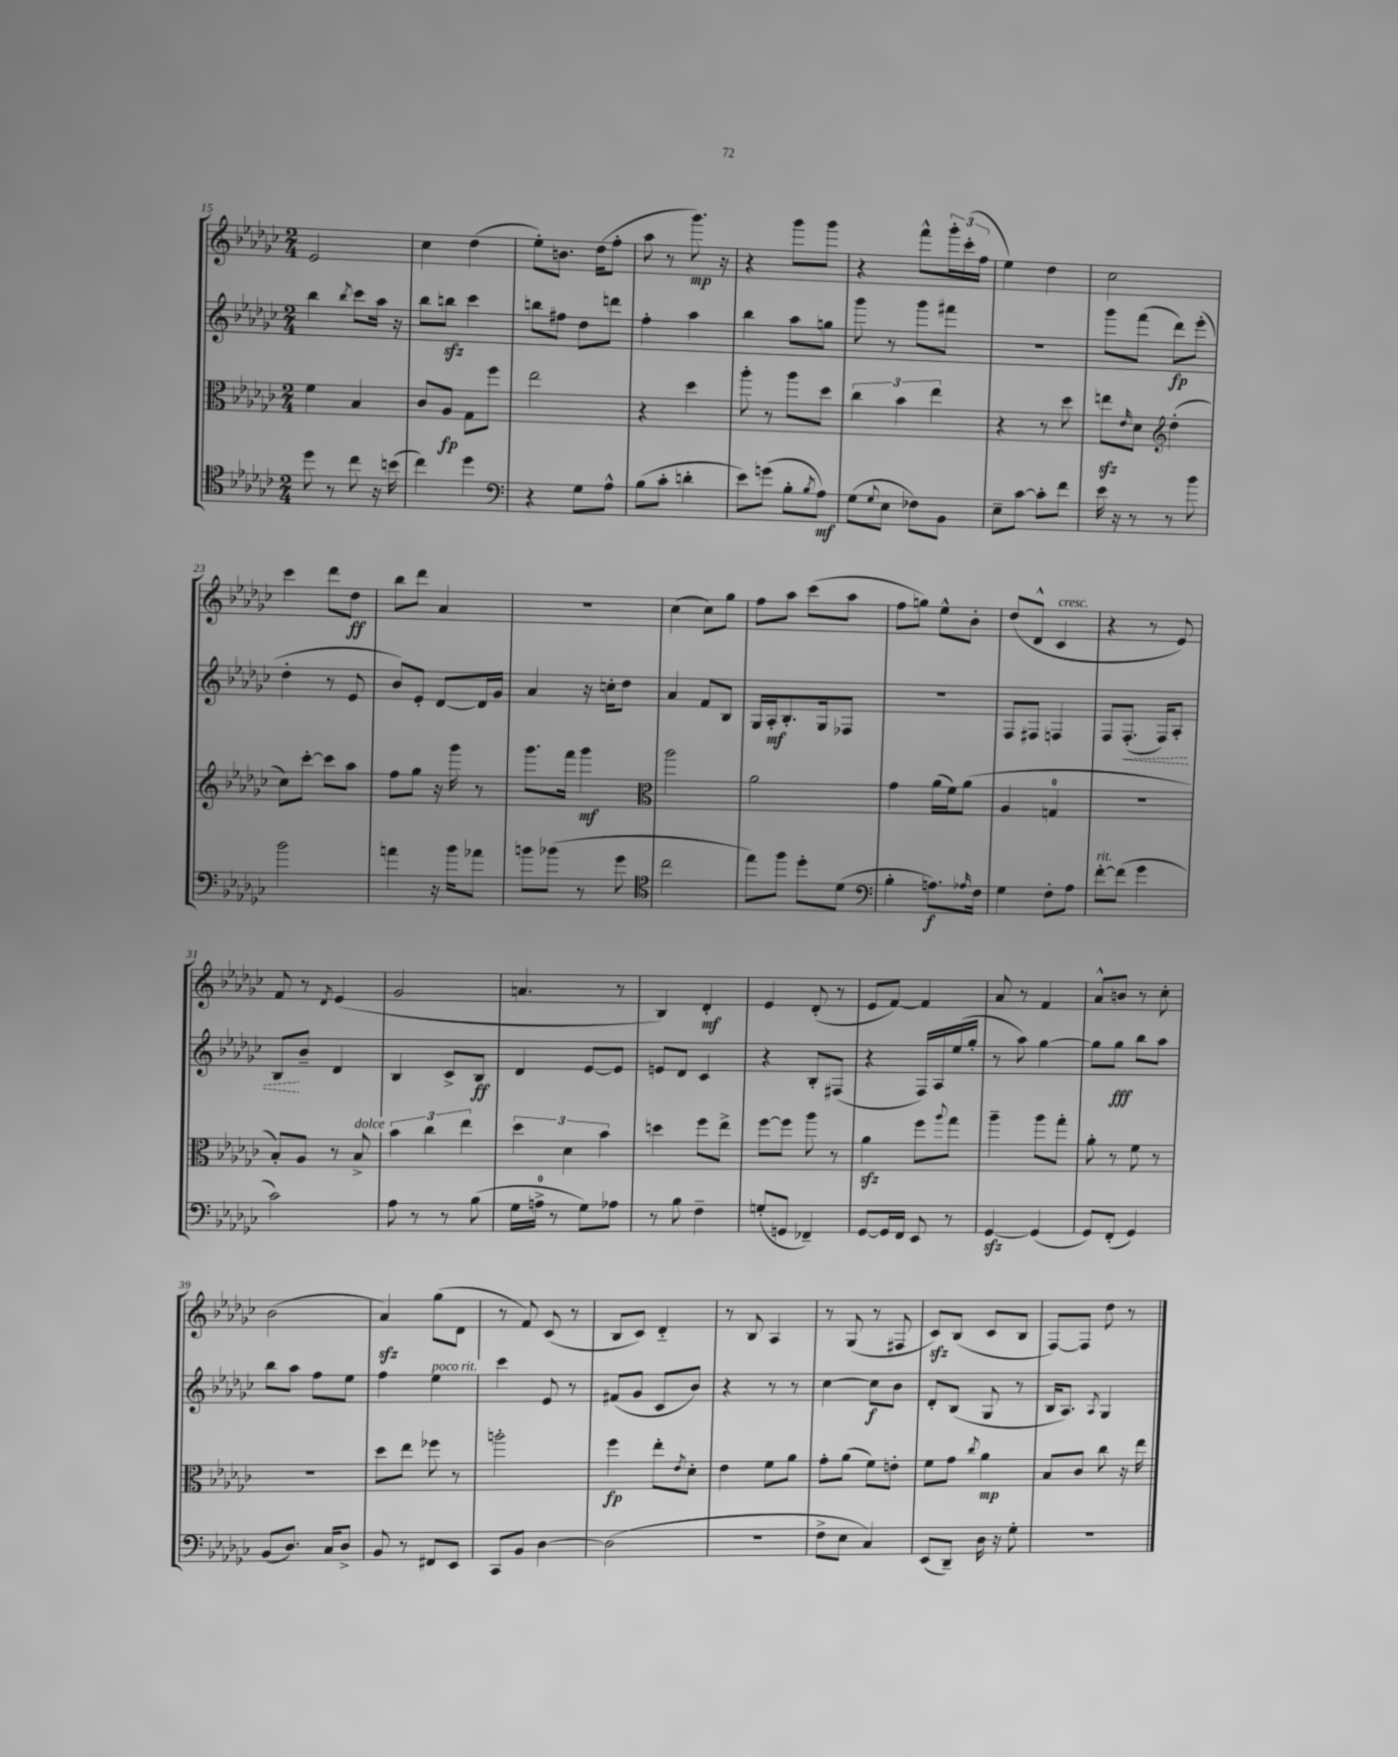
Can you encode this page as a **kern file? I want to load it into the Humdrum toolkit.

**kern	**kern	**kern	**kern
*staff4	*staff3	*staff2	*staff1
*clefC4	*clefC3	*clefG2	*clefG2
*k[b-e-a-d-g-c-]	*k[b-e-a-d-g-c-]	*k[b-e-a-d-g-c-]	*k[b-e-a-d-g-c-]
*M2/4	*M2/4	*M2/4	*M2/4
8dd-	4f	4bb-	2e-
8r	.	.	.
.	.	8qbb-	.
8cc-	4B-	8ccc-	.
16r	.	16aa-	.
(16b	.	16r	.
=	=	=	=
4cc-)	8c-	8bb-	4cc-
.	8A-	8bb	.
4dd-	8G-	4ccc-	(4dd-
.	8ff	.	.
=	=	=	=
*clefF4	*	*	*
4r	2ee-	8bb	8ee-')
.	.	8ff#	8.b
8G-	.	8dd-	.
.	.	.	(16dd-
8A-^^	.	8ddd	8ff'
=	=	=	=
(8B-	4r	4ff'	8aa-
8c-'	.	.	8r
4d'	4dd-	4aa-	8.ggg-)
.	.	.	16r
=	=	=	=
8e-)	8aa-'	4bb-	4r
(8g	8r	.	.
8B-'	8aa-	8aa-	8ggg-
8qB-	.	.	.
8A-)	8dd-	8gg	8ggg-
=	=	=	=
(8G-	6cc-	8ggg-	4r
8qqG-	.	.	.
8E-	.	8r	.
.	6b-	.	.
8F-)	.	8ggg-	8fff^^
.	6ee-	.	.
8BB-	.	8fff#	24ggg-'
.	.	.	(24ccc-'
.	.	.	24ff
=	=	=	=
8E-~	4r	2r	4ee-)
[8c-	.	.	.
8c-']	8r	.	4dd-
8f	8dd-	.	.
=	=	=	=
16e-	8ee	8ggg-	2cc-
16r	.	.	.
.	16qqe-	.	.
8r	8d-	(8fff	.
*	*clefG2	*	*
8r	(4dd-'	8ddd-)	.
8b-	.	(8eee-'	.
=	=	=	=
2b-	8cc-)	4dd-'	4ccc-
.	[8ccc-'	.	.
.	8ccc-]	8r	8ddd-
.	8aa-	8e-	8dd-
=	=	=	=
4a	8ff	8b-)	8bb-
.	8gg-	8e-'	8ddd-
16r	16r	[8d-	4a-
16b-	16ggg-	.	.
8a-	8r	16d-]	.
.	.	16g-	.
=	=	=	=
8b	8.ggg-	4a-	2r
(8b-	.	.	.
.	16fff	.	.
8r	4ggg-	16r	.
.	.	16cc'	.
8g-	.	8dd-	.
=	=	=	=
*clefC4	*clefC3	*	*
2cc-	2aa-	4a-	(4cc-
.	.	8f	8cc-)
.	.	8B-	8gg-
=	=	=	=
8ee-)	2a-	16G-	8ff
.	.	16A-'	.
8ff	.	8.B-'	8aa-
8dd-'	.	.	(8ccc-
.	.	16G-	.
(8d-	.	8F-	8aa-
=	=	=	=
*clefF4	*	*	*
4B-'	4g-	2r	8ff
.	.	.	8gg)
8.A)	(16a-	.	8ee-^^
.	16f)	.	.
.	(8a-	.	8b-'
16qqA-	.	.	.
16F	.	.	.
=	=	=	=
4G-	4A-	8F	(8dd-
.	.	8F#	8d-^^
8F'	4G	4F	4c-
8A-	.	.	.
=	=	=	=
[8f'	2r	8F	4r
(8f]	.	(8.F'	.
4g-	.	.	8r
.	.	16F)	.
.	.	8A-'	8e-)
=	=	=	=
2c-)	8B-')	8B-	8f
.	8A-	8b-~	8r
.	.	.	8qd-
.	8r	4d-	(4e-
.	8B-^	.	.
=	=	=	=
8A-	6b-	4B-	2g-
8r	.	.	.
.	6cc-	.	.
8r	.	8c-^	.
.	6ee-	.	.
(8B-	.	8B-	.
=	=	=	=
16G-	6dd-	4d-	4.a
16A^	.	.	.
8r	.	.	.
.	6d-	.	.
8G-)	.	[8e-	.
.	6b-	.	.
8A-	.	8e-]	8r
=	=	=	=
8r	4dd	8e	4B-)
8B-	.	8d-	.
4F~	8ff	4c-	4d-'
.	8ee-^	.	.
=	=	=	=
(8G'	[8ff	4r	4e-
8GG	8ff]	.	.
4FF-~)	8aa-	8B-'	(8d-'
.	8r	(8F#	8r
=	=	=	=
[8GG-	4a-	4r	8e-
16GG-]	.	.	[8f)
16FF	.	.	.
8EE-	8ff	16F)	4f]
.	.	16A-	.
.	8qqaa-	.	.
8r	8gg-	(16ee-	.
.	.	16gg-'	.
=	=	=	=
[4GG-	4aa-~	8r	8a-
.	.	8aa-)	8r
(4GG-]	8aa-	[4gg-	4f
.	8gg-'	.	.
=	=	=	=
8GG-)	8a-'	8gg-]	8a-^^
(8FF'	8r	8gg-	8b
4GG-)	8f	8bb-	8r
.	8r	8aa-	8cc-'
=	=	=	=
(8BB-	2r	8bb-	(2b-
8.D-)	.	8aa-	.
.	.	8ff	.
16C-	.	.	.
8D-^	.	8ee-	.
=	=	=	=
8BB-	8dd-	4ff	4a-)
8r	8ee-	.	.
8FF#	8ff-	4ee-	(8gg-
8EE-	8r	.	8d-
=	=	=	=
8CC-	2aa'	4ccc-	8r
8BB-	.	.	8f)
[4D-	.	8e-	(8c-
.	.	8r	8r
=	=	=	=
(2D-]	4ff	(8f#	8B-
.	.	8g-	8c-)
.	8ee-'	8c-	4d-'~
.	8qe-	.	.
.	8d-'	8b-)	.
=	=	=	=
2r	4e-	4r	8r
.	.	.	8B-
.	8f	8r	4A-
.	8a-	8r	.
=	=	=	=
8F^	8g-'	[4cc-	8r
8E-	(8a-	.	(8G-
4C-)	8f)	8cc-]	8r
.	8e'	8b-	8F#
=	=	=	=
(8EE-	8f	8d-'	8c-)
8DD-~)	8g-	(8B-	(8B-
.	8qcc-	.	.
16D-	4a-	8G-	8c-
16r	.	.	.
8G-'	.	8r	8B-
=	=	=	=
2r	8B-	16B-	[8F)
.	.	8.A-)	.
.	8c-	.	8F]
.	.	8qA-	.
.	8cc-	4G-	8dd-
.	16r	.	8r
.	16ee-	.	.
==	==	==	==
*-	*-	*-	*-
